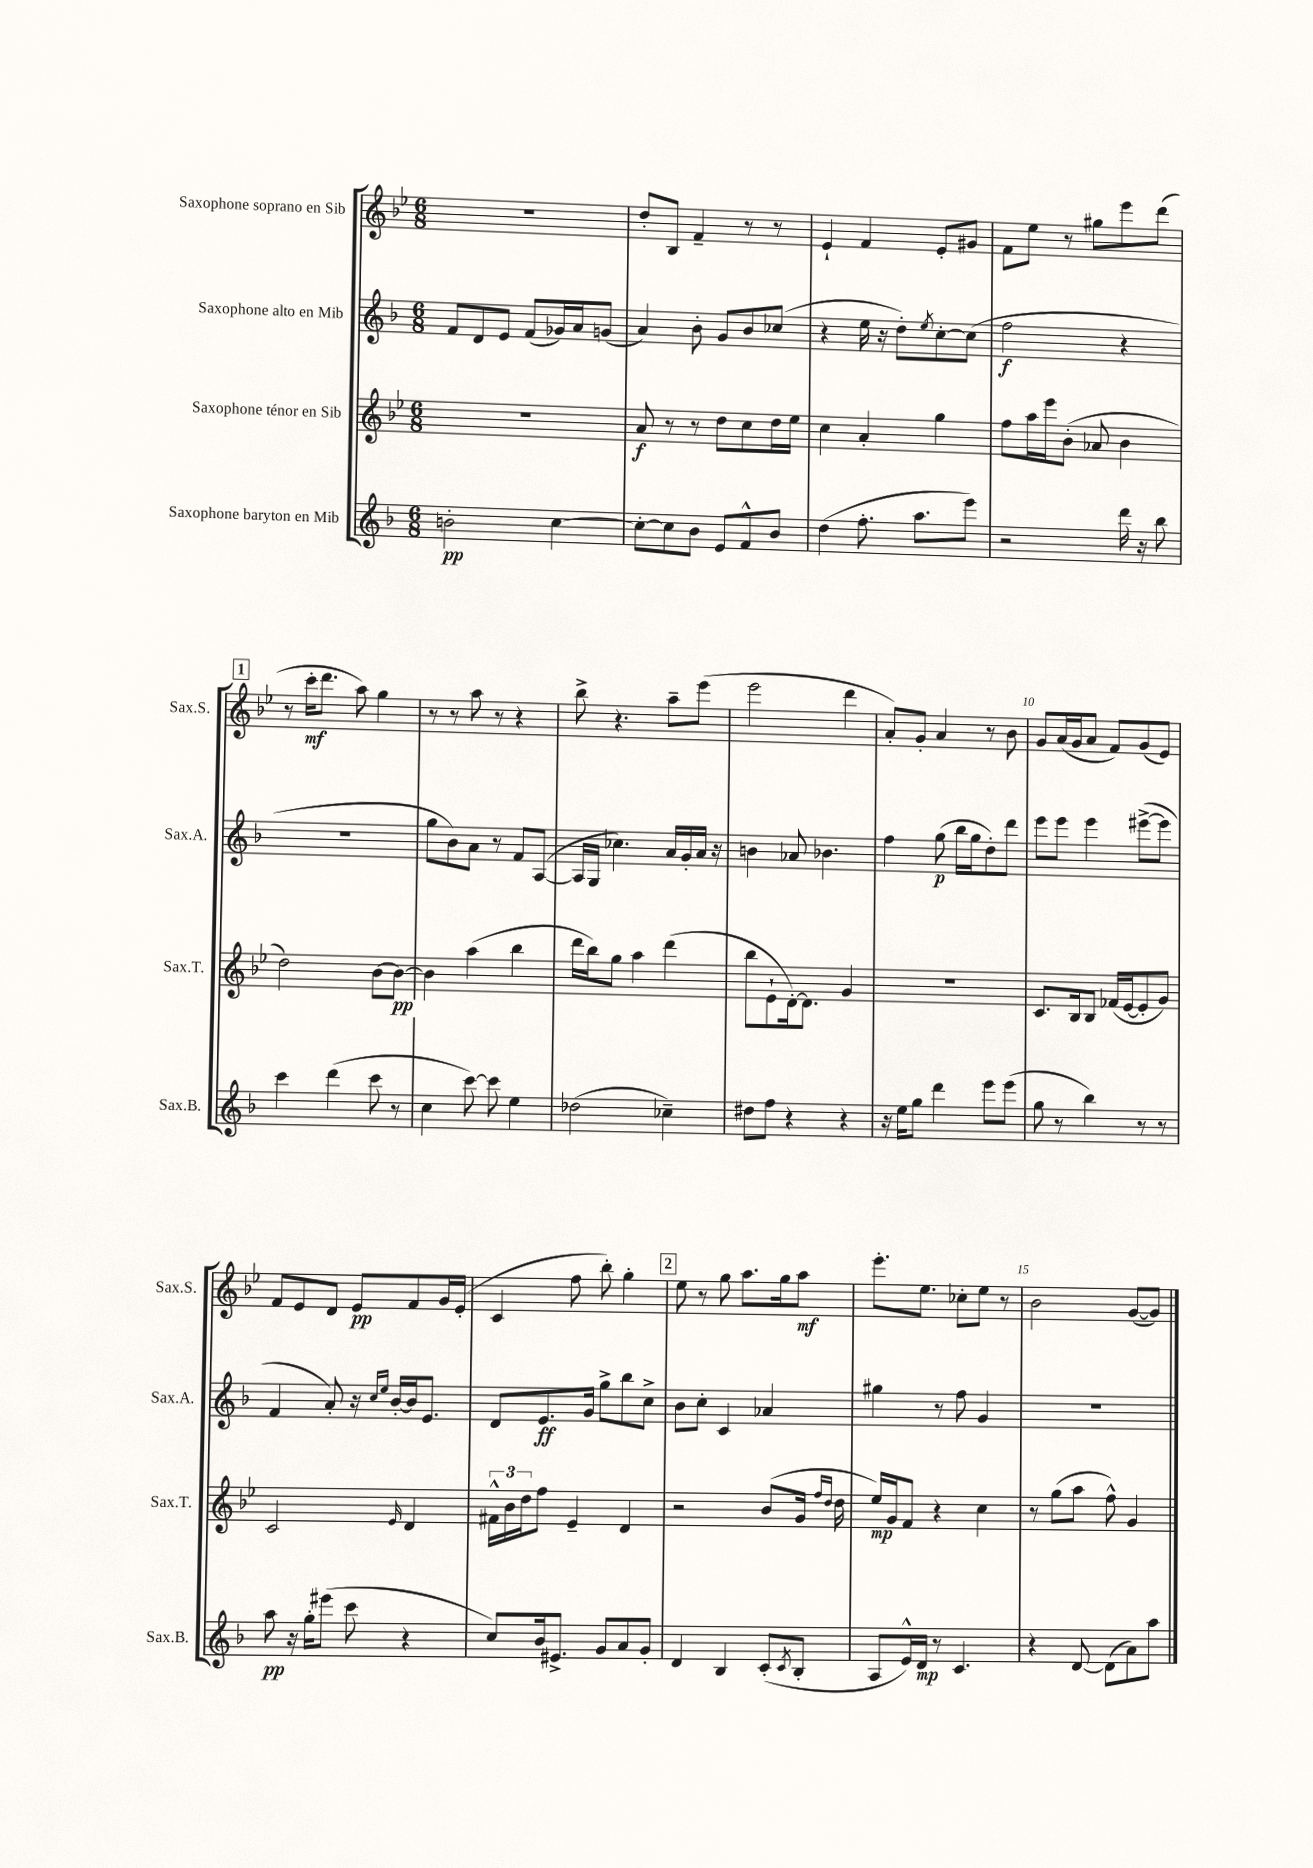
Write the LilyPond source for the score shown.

<<
\new StaffGroup <<
\new Staff = "s0" \with { instrumentName = "Saxophone soprano en Sib" shortInstrumentName = "Sax.S." } {
    \clef treble \key bes \major \numericTimeSignature \time 6/8
    R2. |
    d''8-. bes8 f'4-- r8 r8 |
    ees'4-! f'4 ees'8-. gis'8 |
    f'8 ees''8 r8 gis''8 ees'''8 d'''8( |
    \mark \markup { \box "1" } r8 c'''16-.\mf d'''8. a''8) g''4 |
    r8 r8 a''8 r8 r4 |
    bes''8-> r4. a''8-- ees'''8( |
    ees'''2 d'''4 |
    a'8-.) g'8-. a'4 r8 bes'8 |
    g'8 a'16( g'16 a'8 f'8) g'8( ees'8) |
    f'8 ees'8 d'8 ees'8\pp f'8 g'16 ees'16-.( |
    c'4 f''8 bes''8-.) g''4-. |
    \mark \markup { \box "2" } ees''8 r8 g''8 a''8. g''16 a''8\mf |
    ees'''8.-. ees''8. ces''8-. ees''8 r8 |
    bes'2 g'8~( g'8) \bar "|." |
}
\new Staff = "s1" \with { instrumentName = "Saxophone alto en Mib" shortInstrumentName = "Sax.A." } {
    \clef treble \key f \major \numericTimeSignature \time 6/8
    f'8 d'8 e'8 f'8( ges'16) a'16 g'8( |
    a'4) bes'8-. g'8 bes'8 ces''8( |
    r4 e''16 r16 d''8-.) \acciaccatura { e''8 } c''8~-. c''8( |
    f''2\f r4 |
    \mark \markup { \box "1" } R2. |
    g''8 bes'8) a'8 r8 f'8 a8~( |
    a16 g16 ces''4.) a'16 g'16-. a'16 r16 |
    b'4 aes'8 bes'4. |
    f''4 g''8\p( bes''16 g''16 d''8-.) d'''8 |
    e'''8 e'''8 e'''4 eis'''8~->( eis'''8 |
    f'4 a'8-.) r16 \grace { c''16 e''16 } bes'16~-. bes'16 e'8. |
    d'8 e'8.\ff g'16 g''8-> bes''8 c''8-> |
    \mark \markup { \box "2" } bes'8 c''8-. c'4 aes'4 |
    gis''4 r8 f''8 g'4 |
    R2. \bar "|." |
}
\new Staff = "s2" \with { instrumentName = "Saxophone ténor en Sib" shortInstrumentName = "Sax.T." } {
    \clef treble \key bes \major \numericTimeSignature \time 6/8
    R2. |
    a'8\f r8 r8 d''8 c''8 d''16 ees''16 |
    c''4 a'4-. g''4 |
    f''8 a''16 ees'''16 bes'8-.( aes'8 bes'4 |
    \mark \markup { \box "1" } d''2) bes'8~ bes'8~\pp |
    bes'4 a''4( bes''4 |
    d'''16 bes''16) g''8 a''4 d'''4( |
    bes''8 ees'8-! d'16~-.) d'8. g'4 |
    R2. |
    c'8. bes16 bes8 fes'16( ees'16~ ees'8-. g'8) |
    c'2 \grace { ees'16 } d'4 |
    \tuplet 3/2 { fis'16-^ bes'16 d''16 } f''8 ees'4-- d'4 |
    \mark \markup { \box "2" } r2 bes'8( g'16 \grace { f''16 d''16 } d''16 |
    ees''16\mp) g'16 f'8 r4 c''4 |
    r8 g''8( a''8 f''8-^) g'4 \bar "|." |
}
\new Staff = "s3" \with { instrumentName = "Saxophone baryton en Mib" shortInstrumentName = "Sax.B." } {
    \clef treble \key f \major \numericTimeSignature \time 6/8
    b'2-.\pp c''4~ |
    c''8~-. c''8 bes'8 e'8 f'8-^ bes'8 |
    d''4( f''8.-. a''8. e'''8) |
    r2 d'''16 r16 bes''8 |
    \mark \markup { \box "1" } c'''4 d'''4( c'''8 r8 |
    c''4 c'''8~) c'''8 e''4 |
    des''2( ces''4--) |
    dis''8 f''8 r4 r4 |
    r16 e''16 g''8 d'''4 e'''8 e'''8( |
    g''8 r8 bes''4) r8 r8 |
    a''8\pp r16 g''16-. eis'''8( c'''8 r4 |
    c''8) bes'16 eis'8.-> g'8 a'8 g'8-. |
    \mark \markup { \box "2" } d'4 bes4 c'8-.( \acciaccatura { c'8 } bes8-. |
    a8 e'16-^) d'16\mp r8 c'4. |
    r4 d'8~ d'8( a'8) a''8 \bar "|." |
}
>>
>>
\layout { \context { \Score \override BarNumber.break-visibility = ##(#f #t #t) barNumberVisibility = #(every-nth-bar-number-visible 5) } }
